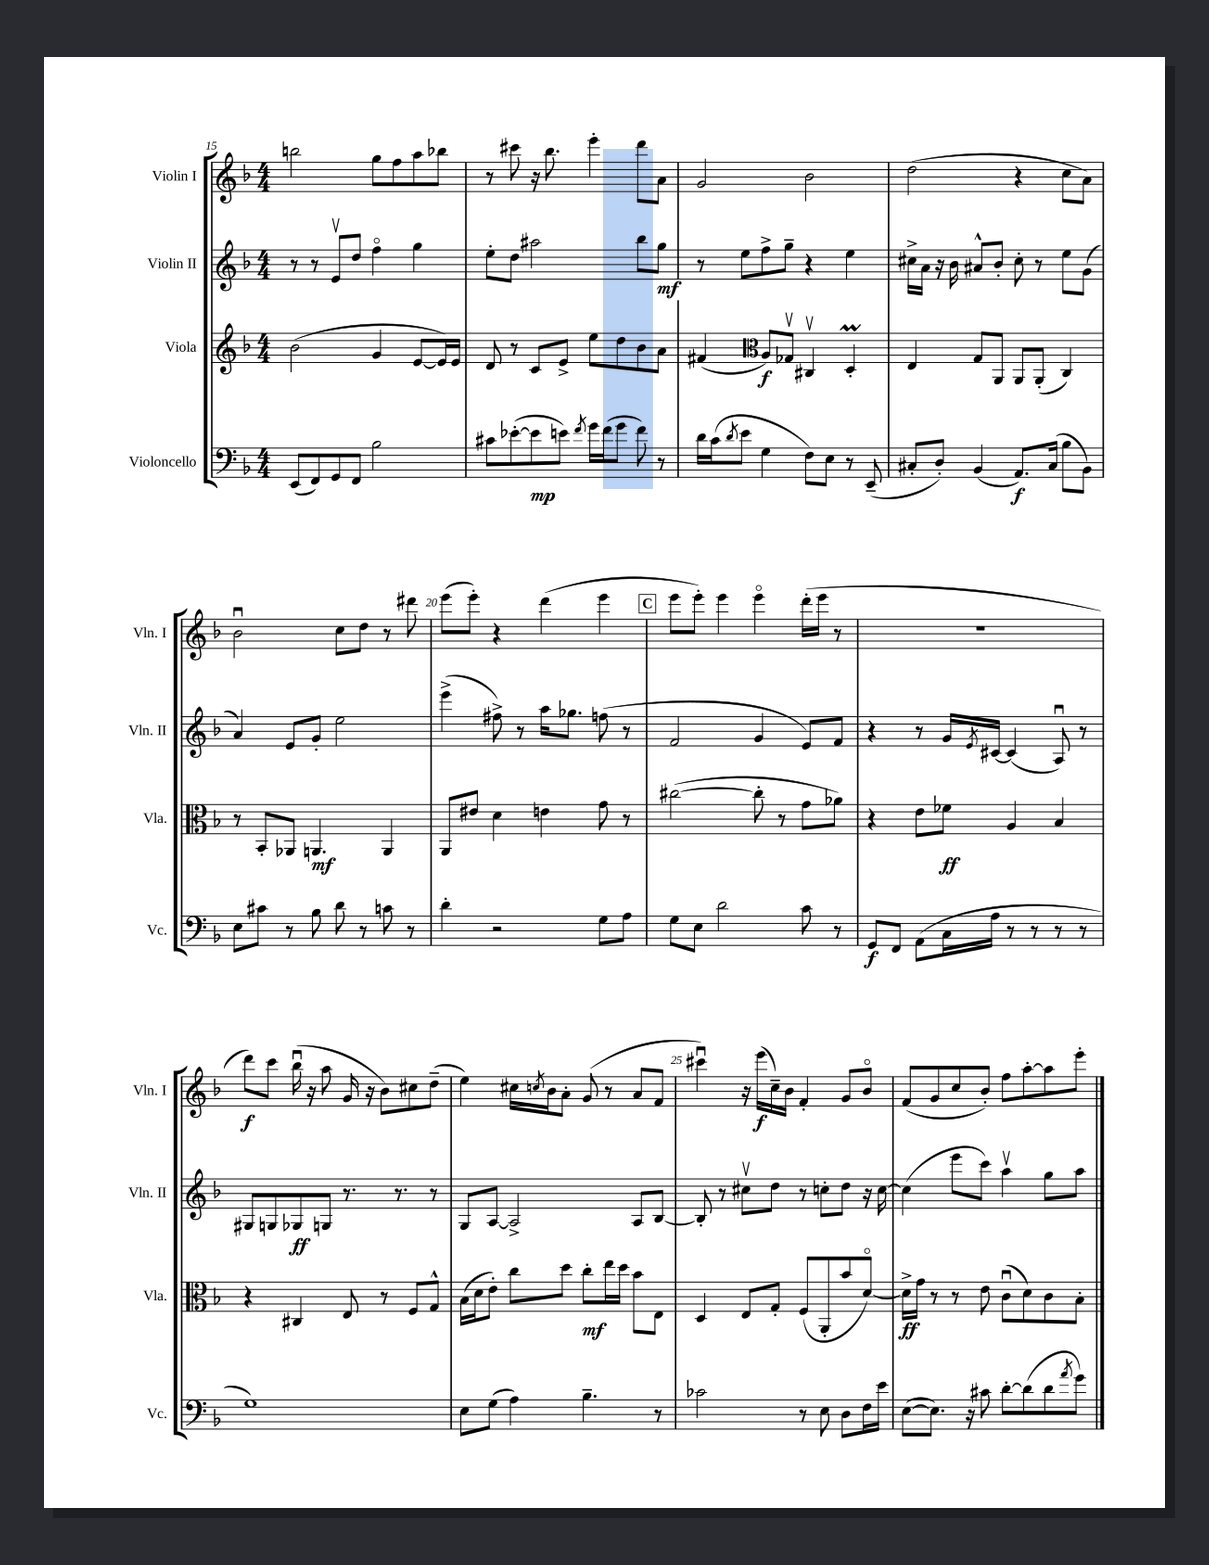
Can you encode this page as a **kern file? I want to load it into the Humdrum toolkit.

**kern	**kern	**kern	**kern
*staff4	*staff3	*staff2	*staff1
*clefF4	*clefG2	*clefG2	*clefG2
*k[b-]	*k[b-]	*k[b-]	*k[b-]
*M4/4	*M4/4	*M4/4	*M4/4
(8EE	(2b-	8r	2bb
8FF)	.	8r	.
8GG	.	8ev	.
8FF	.	8dd	.
2B-	4g	4ffo	8gg
.	.	.	8ff
.	[8e	4gg	8aa
.	16e])	.	8bb-
.	16e	.	.
=	=	=	=
8c#	8d	8ee'	8r
([8e-'	8r	8dd	8ccc#
8e-]	8c	2aa#	16r
.	.	.	8.bb-
8e)	8e^	.	.
8qf	.	.	.
16g	8ee	.	4eee'
(16f	.	.	.
8g	8dd	.	.
8f)	8b-	8bb-	8ddd
8r	8a	8gg	8a
=	=	=	=
16d	(4f#	8r	2g
(16c	.	.	.
8qd	.	.	.
8e	.	8ee	.
*	*clefC3	*	*
4G	8A)	8ff^	.
.	8G-v	8gg~	.
8F)	4C#v	4r	2b-
8E	.	.	.
8r	4D'	4ee	.
(8EE~	.	.	.
=	=	=	=
8C#'	4E	16cc#^	(2dd
.	.	16a	.
8D')	.	16r	.
.	.	16b-	.
(4BB-	8G	8a#^^	.
.	8AA	8b-'	.
8.AA)	8AA	8cc#'	4r
.	(8AA'	8r	.
(16C#	.	.	.
8B-	4C)	8ee	8cc
8BB-)	.	(8g	8a)
=	=	=	=
8E	8r	4a)	2b-u
8c#	8BB-'	.	.
8r	8AA-	8e	.
8B-	4.AA	8g'	.
8d	.	2ee	8cc
8r	.	.	8dd
8c	4AA	.	8r
8r	.	.	8ddd#
=	=	=	=
4d'	8AA	(4eee^	(8eee
.	8e#	.	8eee')
2r	4d	8ff#^)	4r
.	.	8r	.
.	4e	16aa	(4ddd
.	.	8.gg-	.
8G	8g	(8ff	4eee
8A	8r	8r	.
=	=	=	=
8G	([2cc#	2f	8eee
8E	.	.	8eee')
2d	.	.	4eee
.	8cc#']	4g	4eeeo
.	8r	.	.
8c	8g	8e)	(16ddd'
.	.	.	16eee
8r	8a-)	8f	8r
=	=	=	=
8GG	4r	4r	1r
8FF	.	.	.
(8AA	8e	8r	.
16C	8f-	16g	.
.	.	8qe	.
16A	.	[16c#	.
8r	4A	(4c#]	.
8r	.	.	.
8r	4B-	8Au)	.
8r	.	8r	.
=	=	=	=
1G)	4r	8G#	8ddd)
.	.	8G	8ccc
.	4C#	8G-	(16bb-u
.	.	.	16r
.	.	8G	8aa
.	8E	8.r	16g
.	.	.	16r
.	8r	.	8b-)
.	.	8.r	.
.	8F	.	8cc#
.	8G^^	8r	(8dd~
=	=	=	=
8E	(16B-	8G	4ee)
.	16d	.	.
(8G	8e')	[8A	.
4A)	8cc	2A^]	16cc#
.	.	.	8qcc
.	.	.	16b-
.	8dd	.	8a'
4.B-~	8cc'	.	(8g
.	16ee	.	8r
.	16dd	.	.
.	8b-	8A	8a
8r	8E	[8B-	8f
=	=	=	=
2c-	4D	8B-']	4ccc#u)
.	.	8r	.
.	8E	8cc#v	16r
.	.	.	(16eee
.	8G'	8dd	16cc~)
.	.	.	16b-
8r	(8F	8r	4f'
8E	8AA'	8cc'	.
8D	8b-	8dd	8g
16F	[8do)	16r	8b-o
16e	.	[16cc	.
=	=	=	=
([8E	16d^]	(4cc]	(8f
.	16g	.	.
8.E])	8r	.	8g
.	8r	8eee	8cc
16r	.	.	.
8c#	8e	8ccc)	8b-')
[8d'	(8cu	4aav	8ff
(8d]	8d)	.	[8aa'
8d	8c	8gg	8aa]
8qa	.	.	.
8g)	8B-'	8aa	8eee'
==	==	==	==
*-	*-	*-	*-
